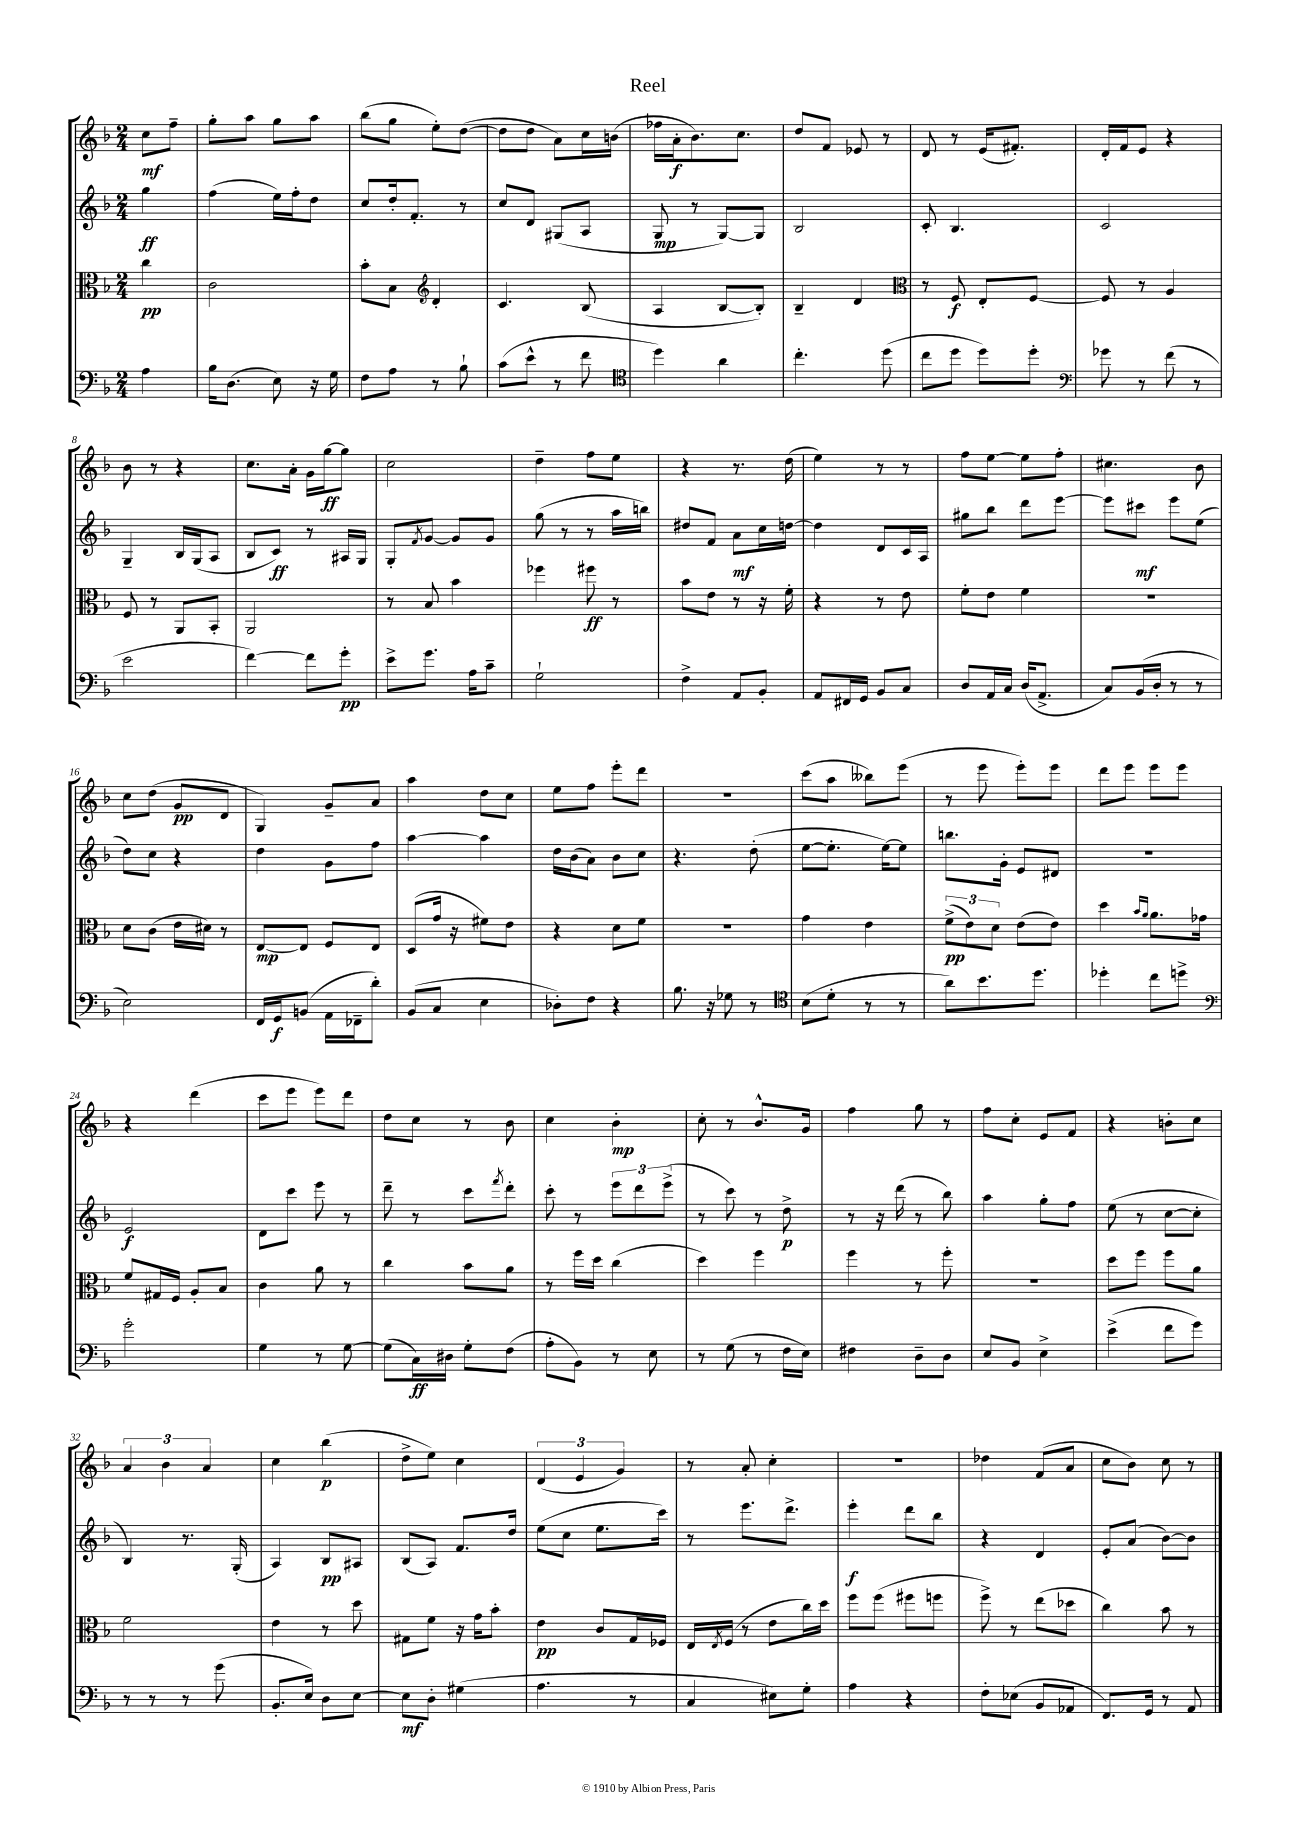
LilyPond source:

\header { title = "Reel" }
<<
\new StaffGroup <<
\new Staff = "s0" {
    \clef treble \key f \major \numericTimeSignature \time 2/4 \partial 4
    c''8\mf f''8-- |
    g''8-. a''8 g''8 a''8 |
    bes''8( g''8 e''8-.) d''8~( |
    d''8 d''8 a'8) c''16 b'16( |
    fes''16 a'16-.\f bes'8.) c''8. |
    d''8 f'8 ees'8 r8 |
    d'8 r8 e'16( fis'8.-.) |
    d'16-. f'16 e'8 r4 |
    bes'8 r8 r4 |
    c''8. a'16-. g'16 g''16~\ff g''8 |
    c''2 |
    d''4-- f''8 e''8 |
    r4 r8. d''16( |
    e''4) r8 r8 |
    f''8 e''8~ e''8 f''8-. |
    cis''4. bes'8 |
    c''8 d''8( g'8\pp d'8 |
    g4) g'8-- a'8 |
    a''4 d''8 c''8 |
    e''8 f''8 e'''8-. d'''8 |
    R2 |
    c'''8( a''8 beses''8) e'''8( |
    r8 e'''8 e'''8-.) e'''8 |
    d'''8 e'''8 e'''8 e'''8 |
    r4 d'''4( |
    c'''8 e'''8 e'''8) d'''8 |
    d''8 c''8 r8 bes'8 |
    c''4 bes'4-.\mp |
    c''8-. r8 bes'8.-^ g'16 |
    f''4 g''8 r8 |
    f''8 c''8-. e'8 f'8 |
    r4 b'8-. c''8 |
    \tuplet 3/2 { a'4 bes'4 a'4 } |
    c''4 bes''4\p( |
    d''8-> e''8) c''4 |
    \tuplet 3/2 { d'4( e'4 g'4) } |
    r8 a'8-. c''4-. |
    R2 |
    des''4 f'8( a'8 |
    c''8 bes'8) c''8 r8 \bar "|." |
}
\new Staff = "s1" {
    \clef treble \key f \major \numericTimeSignature \time 2/4 \partial 4
    g''4\ff |
    f''4( e''16) f''16-. d''8 |
    c''8 d''16-. f'8.-. r8 |
    c''8 d'8 gis8( a8 |
    g8\mp r8 g8~) g8 |
    bes2 |
    c'8-. bes4. |
    c'2 |
    g4-- bes16 g16( a8 |
    bes8 c'8\ff) r8 ais16 g16 |
    g8-. \acciaccatura { f'8 } g'8~ g'8 g'8 |
    g''8( r8 r8 a''16 b''16) |
    dis''8 f'8 a'8\mf c''16 d''16~ |
    d''4 d'8 c'16 a16 |
    gis''8 bes''8 d'''8 e'''8~ |
    e'''8 cis'''8\mf e'''8 e''8( |
    d''8) c''8 r4 |
    d''4 g'8 f''8 |
    a''4~ a''4 |
    d''16 bes'16( a'8) bes'8 c''8 |
    r4. d''8-.( |
    e''8~ e''8.-. e''16~) e''8 |
    b''8. g'16-. e'8 dis'8 |
    r2 |
    e'2\f |
    d'8 c'''8 e'''8 r8 |
    d'''8-- r8 c'''8 \acciaccatura { f'''8 } d'''8-. |
    c'''8-. r8 \tuplet 3/2 { e'''8 d'''8 e'''8->( } |
    r8 c'''8) r8 d''8->\p |
    r8 r16 d'''16( r8 bes''8) |
    a''4 g''8-. f''8 |
    e''8( r8 c''8~ c''8-. |
    bes4) r8. g16-.( |
    a4) bes8\pp ais8 |
    bes8( a8) f'8. d''16 |
    e''8( c''8 e''8. c'''16) |
    r8 e'''8. d'''8.-> |
    e'''4-.\f d'''8 bes''8 |
    r4 d'4 |
    e'8-. a'8( bes'8~) bes'8 \bar "|." |
}
\new Staff = "s2" {
    \clef alto \key f \major \numericTimeSignature \time 2/4 \partial 4
    c''4\pp |
    c'2 |
    bes'8-. bes8 \clef treble d'4-. |
    c'4. bes8( |
    a4 bes8~ bes8-.) |
    bes4-- d'4 |
    \clef alto r8 f8\f e8-. f8~ |
    f8 r8 a4 |
    f8 r8 a,8 bes,8-. |
    a,2 |
    r8 bes8 bes'4 |
    fes''4 fis''8\ff r8 |
    bes'8 e'8 r8 r16 f'16-. |
    r4 r8 e'8 |
    f'8-. e'8 f'4 |
    R2 |
    d'8 c'8( e'16 dis'16) r8 |
    e8~\mp e8 f8 e8 |
    d8( g'16 r16 fis'8) e'8 |
    r4 d'8 f'8 |
    r2 |
    g'4 e'4 |
    \tuplet 3/2 { f'8->\pp( e'8) d'8 } e'8( e'8) |
    d''4 \grace { bes'16 a'16 } a'8. ges'16 |
    f'8 gis16 f16 a8-. bes8 |
    c'4 a'8 r8 |
    c''4 bes'8 a'8 |
    r8 f''16 d''16 c''4( |
    d''4) f''4 |
    f''4 r8 f''8-. |
    R2 |
    d''8 f''8 f''8 a'8 |
    f'2 |
    e'4 r8 d''8 |
    gis8 f'8 r16 g'16 bes'8-. |
    e'4\pp c'8 g16 fes16 |
    e16 \acciaccatura { e8 } f16( r8 e'8 c''16) d''16 |
    f''8 f''8( fis''8 f''8 |
    f''8->) r8 e''8( des''8 |
    c''4) bes'8 r8 \bar "|." |
}
\new Staff = "s3" {
    \clef bass \key f \major \numericTimeSignature \time 2/4 \partial 4
    a4 |
    bes16 d8.( e8) r16 g16 |
    f8 a8 r8 bes8-! |
    c'8( e'8-^ r8 f'8 |
    \clef tenor d''4) a'4 |
    c''4.-. d''8( |
    c''8 d''8 d''8) d''8-. |
    \clef bass ges'8 r8 f'8( r8 |
    e'2 |
    f'4~) f'8 g'8-.\pp |
    e'8-> g'8. a16 c'8-- |
    g2-! |
    f4-> a,8 bes,8-. |
    a,8 fis,16 g,16 bes,8 c8 |
    d8 a,16 c16 d16( a,8.-> |
    c8) bes,16( d16-. r8 r8 |
    e2) |
    f,16 g,16\f b,8( a,16 fes,16-- d'8-.) |
    bes,8( c8 e4 |
    des8-.) f8 r4 |
    bes8. r16 ges8 r8 |
    \clef tenor bes8( d'8-. r8 r8 |
    a'8) bes'8. d''8. |
    des''4-. c''8 d''8-> |
    \clef bass g'2-. |
    g4 r8 g8~ |
    g8( c16\ff) dis16 g8-. f8( |
    a8-. bes,8) r8 e8 |
    r8 g8( r8 f16 e16) |
    fis4 d8-- d8 |
    e8 bes,8 e4-> |
    e'4->( f'8 g'8) |
    r8 r8 r8 g'8( |
    bes,8.-. e16) d8 e8~ |
    e8\mf d8-. gis4( |
    a4. r8 |
    c4 eis8) g8-. |
    a4 r4 |
    f8-. ees8( bes,8 aes,8 |
    f,8.) g,16 r8 a,8 \bar "|." |
}
>>
>>
